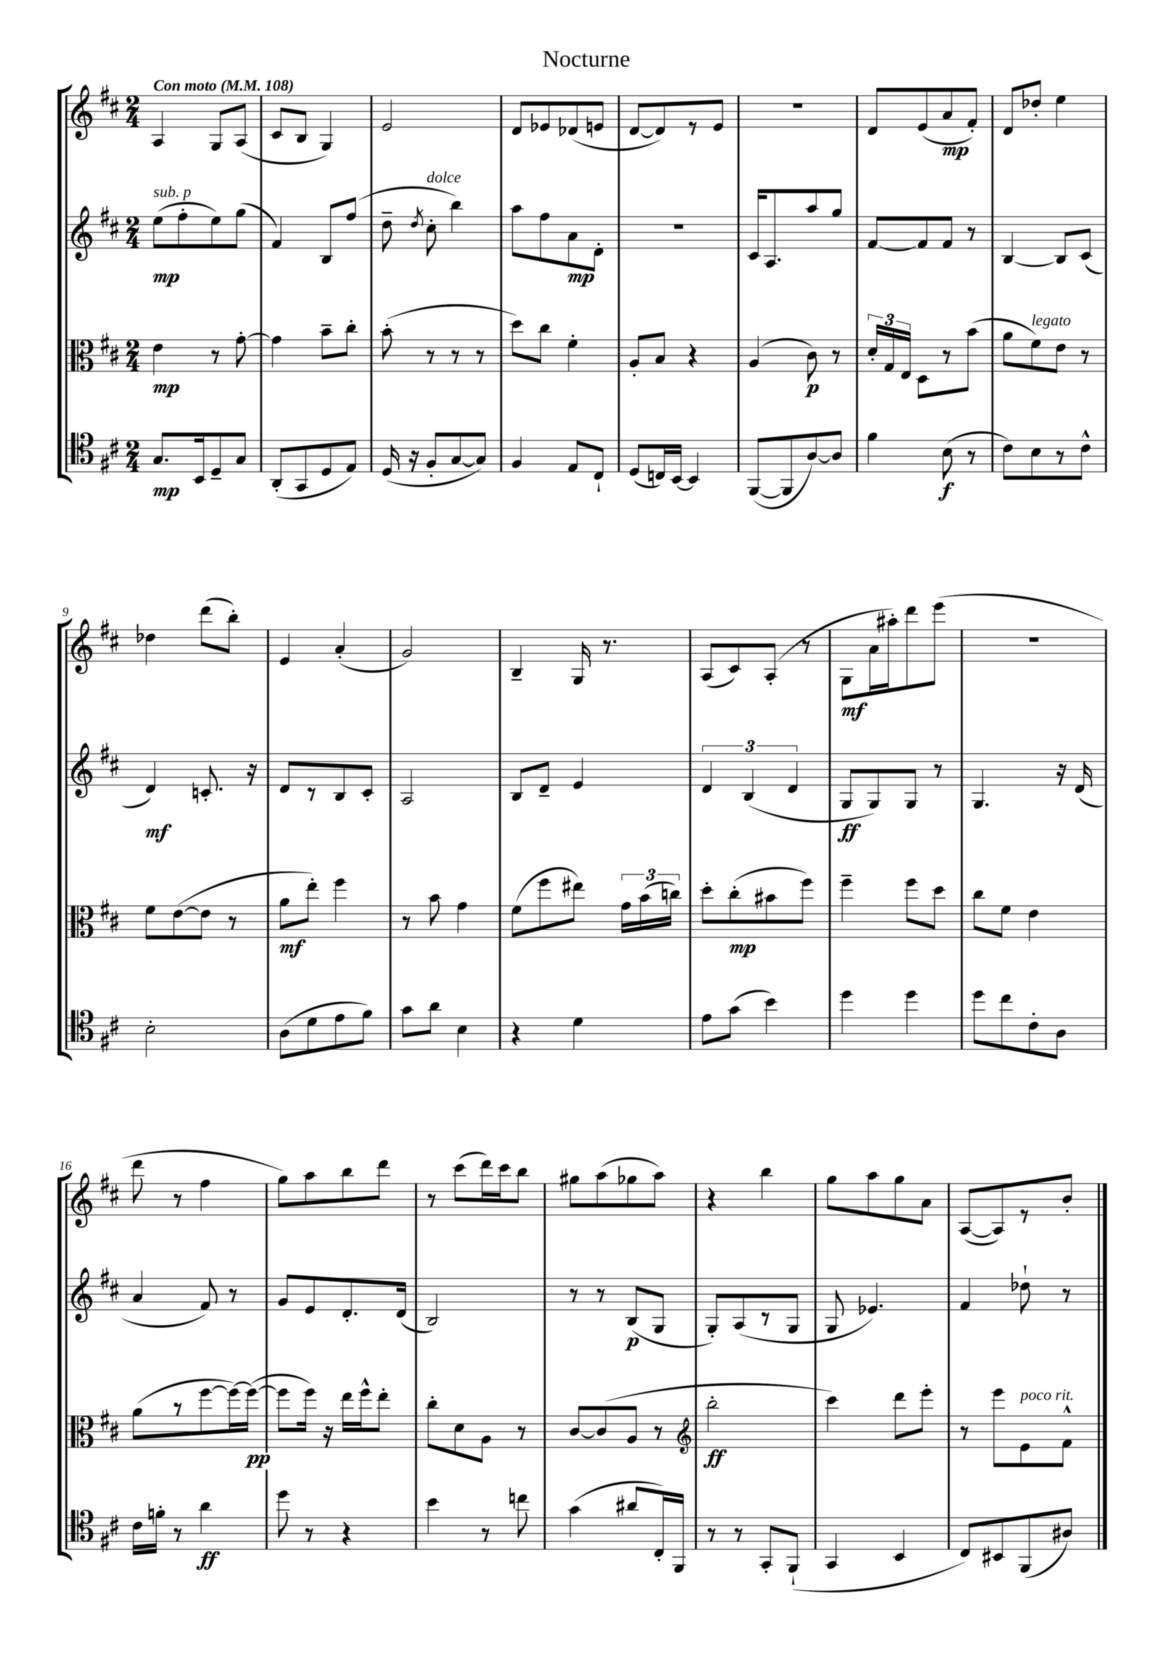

**kern	**dynam	**kern	**dynam	**kern	**dynam	**kern	**dynam
*part4	*part4	*part3	*part3	*part2	*part2	*part1	*part1
*staff4	*staff4	*staff3	*staff3	*staff2	*staff2	*staff1	*staff1
*clefC4	*	*clefC3	*	*clefG2	*	*clefG2	*
*k[f#c#]	*	*k[f#c#]	*	*k[f#c#]	*	*k[f#c#]	*
*M2/4	*	*M2/4	*	*M2/4	*	*M2/4	*
*MM108	*	*MM108	*	*MM108	*	*MM108	*
=1	=1	=1	=1	=1	=1	=1	=1
!	!	!	!	!	!	!LO:TX:a:B:t=Con moto	!
!	!	!	!	!LO:TX:a:i:t=sub. p	!	!	!
8.G/L	mp	4e\	mp	(8ee\L	mp	4A/	.
.	.	.	.	8ff#'\	.	.	.
16BB/k	.	.	.	.	.	.	.
8D~/	.	8r	.	8ee\)	.	8G/L	.
8G/J	.	[8g'\	.	(8gg\J	.	(8A/J	.
=2	=2	=2	=2	=2	=2	=2	=2
(8AA'/L	.	4g\]	.	4f#/)	.	8c#/L	.
8GG/	.	.	.	.	.	8B/J	.
8D/	.	8b~\L	.	8B/L	.	4G/)	.
8E/J)	.	8cc#'\J	.	(8ff#/J	.	.	.
=3	=3	=3	=3	=3	=3	=3	=3
(16D/	.	(8b'\	.	8dd~\	.	2e/	.
16r	.	.	.	.	.	.	.
.	.	.	.	8qdd/	.	.	.
!	!	!	!	!LO:TX:a:i:t=dolce	!	!	!
8F#'/L	.	8r	.	8cc#'\	.	.	.
[8G/	.	8r	.	4bb\)	.	.	.
8G/J])	.	8r	.	.	.	.	.
=4	=4	=4	=4	=4	=4	=4	=4
4F#/	.	8dd\L)	.	8aa\L	.	8d/L	.
.	.	8cc#\J	.	8ff#\	.	8e-X/	.
8E/L	.	4f#'\	.	8a\	mp	(8d-X/	.
8C#`/J	.	.	.	8d'\J	.	8en/J	.
=5	=5	=5	=5	=5	=5	=5	=5
(8D/L	.	8A'/L	.	2r	.	[8d/L	.
16Cn/L)	.	8B/J	.	.	.	8d/])	.
[16BB/JJ	.	.	.	.	.	.	.
4BB/]	.	4r	.	.	.	8r	.
.	.	.	.	.	.	8e/J	.
=6	=6	=6	=6	=6	=6	=6	=6
([8FF#/L	.	(4A/	.	16c#/KL	.	2r	.
.	.	.	.	8.A/	.	.	.
8FF#/]	.	.	.	.	.	.	.
[8A/)	.	8c#\)	p	8aa/	.	.	.
8A/J]	.	8r	.	8gg/J	.	.	.
=7	=7	=7	=7	=7	=7	=7	=7
4f#\	.	24d'/LL	.	[8f#/L	.	8d/L	.
.	.	24G/	.	.	.	.	.
.	.	24E/JJ	.	.	.	.	.
.	.	8D\L	.	8f#/]	.	(8e/	.
(8B\	f	8r	.	8f#/J	.	8a/	mp
8r	.	(8b\J	.	8r	.	8f#'/J)	.
=8	=8	=8	=8	=8	=8	=8	=8
8c#\L)	.	8a\L	.	[4B/	.	8d/L	.
!	!	!LO:TX:a:i:t=legato	!	!	!	!	!
8B\	.	8f#\)	.	.	.	8dd-X'/J	.
8r	.	8e\J	.	8B/L]	.	4ee\	.
8c#^^\J	.	8r	.	(8c#/J	.	.	.
!!LO:LB:g=z
=9	=9	=9	=9	=9	=9	=9	=9
2B'\	.	8f#\L	.	4d/)	mf	4dd-X\	.
.	.	([8e\	.	.	.	.	.
.	.	8e\J]	.	8.cn'/	.	(8ddd\L	.
.	.	8r	.	.	.	8bb'\J)	.
.	.	.	.	16r	.	.	.
=10	=10	=10	=10	=10	=10	=10	=10
(8A\L	.	8a\L	mf	8d/L	.	4e/	.
8d\	.	8ee'\J)	.	8r	.	.	.
8e\	.	4ff#\	.	8B/	.	(4a'/	.
8f#\J)	.	.	.	8c#'/J	.	.	.
=11	=11	=11	=11	=11	=11	=11	=11
8g\L	.	8r	.	2A/	.	2g/)	.
8a\J	.	8b\	.	.	.	.	.
4B\	.	4g\	.	.	.	.	.
=12	=12	=12	=12	=12	=12	=12	=12
4r	.	(8f#\L	.	8B/L	.	4B~/	.
.	.	8ff#\	.	8d~/J	.	.	.
4d\	.	8ee#X\J)	.	4e/	.	16G/	.
.	.	.	.	.	.	8.r	.
.	.	24g\LL	.	.	.	.	.
.	.	(24b\	.	.	.	.	.
.	.	24ccn\JJ)	.	.	.	.	.
=13	=13	=13	=13	=13	=13	=13	=13
8e\L	.	8dd'\L	.	6d/	.	(8A/L	.
(8g\J	.	(8cc#'\	mp	.	.	8c#/)	.
.	.	.	.	(6B/	.	.	.
4b\)	.	8b#X\	.	.	.	(8A'/J	.
.	.	.	.	6d/	.	.	.
.	.	8ff#\J)	.	.	.	8r	.
=14	=14	=14	=14	=14	=14	=14	=14
4dd\	.	4ff#~\	.	8G/L	ff	8G\L	mf
.	.	.	.	8G/)	.	16a\L	.
.	.	.	.	.	.	16aa#X'\J)	.
4dd\	.	8ff#\L	.	8G/J	.	8ddd\	.
.	.	8dd\J	.	8r	.	(8eee\J	.
=15	=15	=15	=15	=15	=15	=15	=15
8dd\L	.	8cc#\L	.	4.G/	.	2r	.
8cc#\	.	8f#\J	.	.	.	.	.
8c#'\	.	4e\	.	.	.	.	.
8A\J	.	.	.	16r	.	.	.
.	.	.	.	(16d/	.	.	.
!!LO:LB:g=z
=16	=16	=16	=16	=16	=16	=16	=16
16c#\LL	.	(8a\L	.	4a/	.	8ddd\	.
16fn'\JJ	.	.	.	.	.	.	.
8r	.	8r	.	.	.	8r	.
4a\	ff	[8ff#\	.	8f#/)	.	4ff#\	.
.	.	16ff#\L_)	.	8r	.	.	.
.	.	(16ff#\JJ_	pp	.	.	.	.
=17	=17	=17	=17	=17	=17	=17	=17
8dd\	.	8ff#\L]	.	8g/L	.	8gg\L)	.
8r	.	16ff#\Jk)	.	8e/	.	8aa\	.
.	.	16r	.	.	.	.	.
4r	.	16ee\LL	.	8.d'/	.	8bb\	.
.	.	16ff#^^\J	.	.	.	.	.
.	.	8ee'\J	.	.	.	8ddd\J	.
.	.	.	.	(16d/Jk	.	.	.
=18	=18	=18	=18	=18	=18	=18	=18
4b\	.	8cc#'\L	.	2B/)	.	8r	.
.	.	8d\	.	.	.	(8ccc#\L	.
8r	.	8A\J	.	.	.	16ddd\L)	.
.	.	.	.	.	.	16ccc#\J	.
8ccn\	.	8r	.	.	.	8bb\J	.
=19	=19	=19	=19	=19	=19	=19	=19
(4g\	.	[8c#/L	.	8r	.	8gg#X\L	.
.	.	(8c#/]	.	8r	.	(8aa\	.
8a#X/L	.	8A/J	.	(8B/L	p	8gg-X\	.
16C#'/L)	.	8r	.	8G/J	.	8aa\J)	.
16FF#/JJ	.	.	.	.	.	.	.
=20	=20	=20	=20	=20	=20	=20	=20
*	*	*clefG2	*	*	*	*	*
8r	.	2bb'\	ff	8G'/L)	.	4r	.
8r	.	.	.	(8A/	.	.	.
8GG'/L	.	.	.	8r	.	4bb\	.
(8FF#`/J	.	.	.	8G/J	.	.	.
=21	=21	=21	=21	=21	=21	=21	=21
4GG/	.	4ccc#\)	.	8G/	.	8gg\L	.
.	.	.	.	4.e-X/)	.	8aa\	.
4BB/	.	8ddd\L	.	.	.	8gg\	.
.	.	8eee'\J	.	.	.	8a\J	.
=22	=22	=22	=22	=22	=22	=22	=22
8C#/L)	.	8r	.	4f#/	.	([8A/L	.
8BB#X/	.	8eee\L	.	.	.	8A/])	.
!	!	!LO:TX:a:i:t=poco rit.	!	!	!	!	!
(8FF#/	.	8e\	.	8dd-X`\	.	8r	.
8A#X/J)	.	8f#^^\J	.	8r	.	8b'/J	.
==	==	==	==	==	==	==	==
*-	*-	*-	*-	*-	*-	*-	*-
